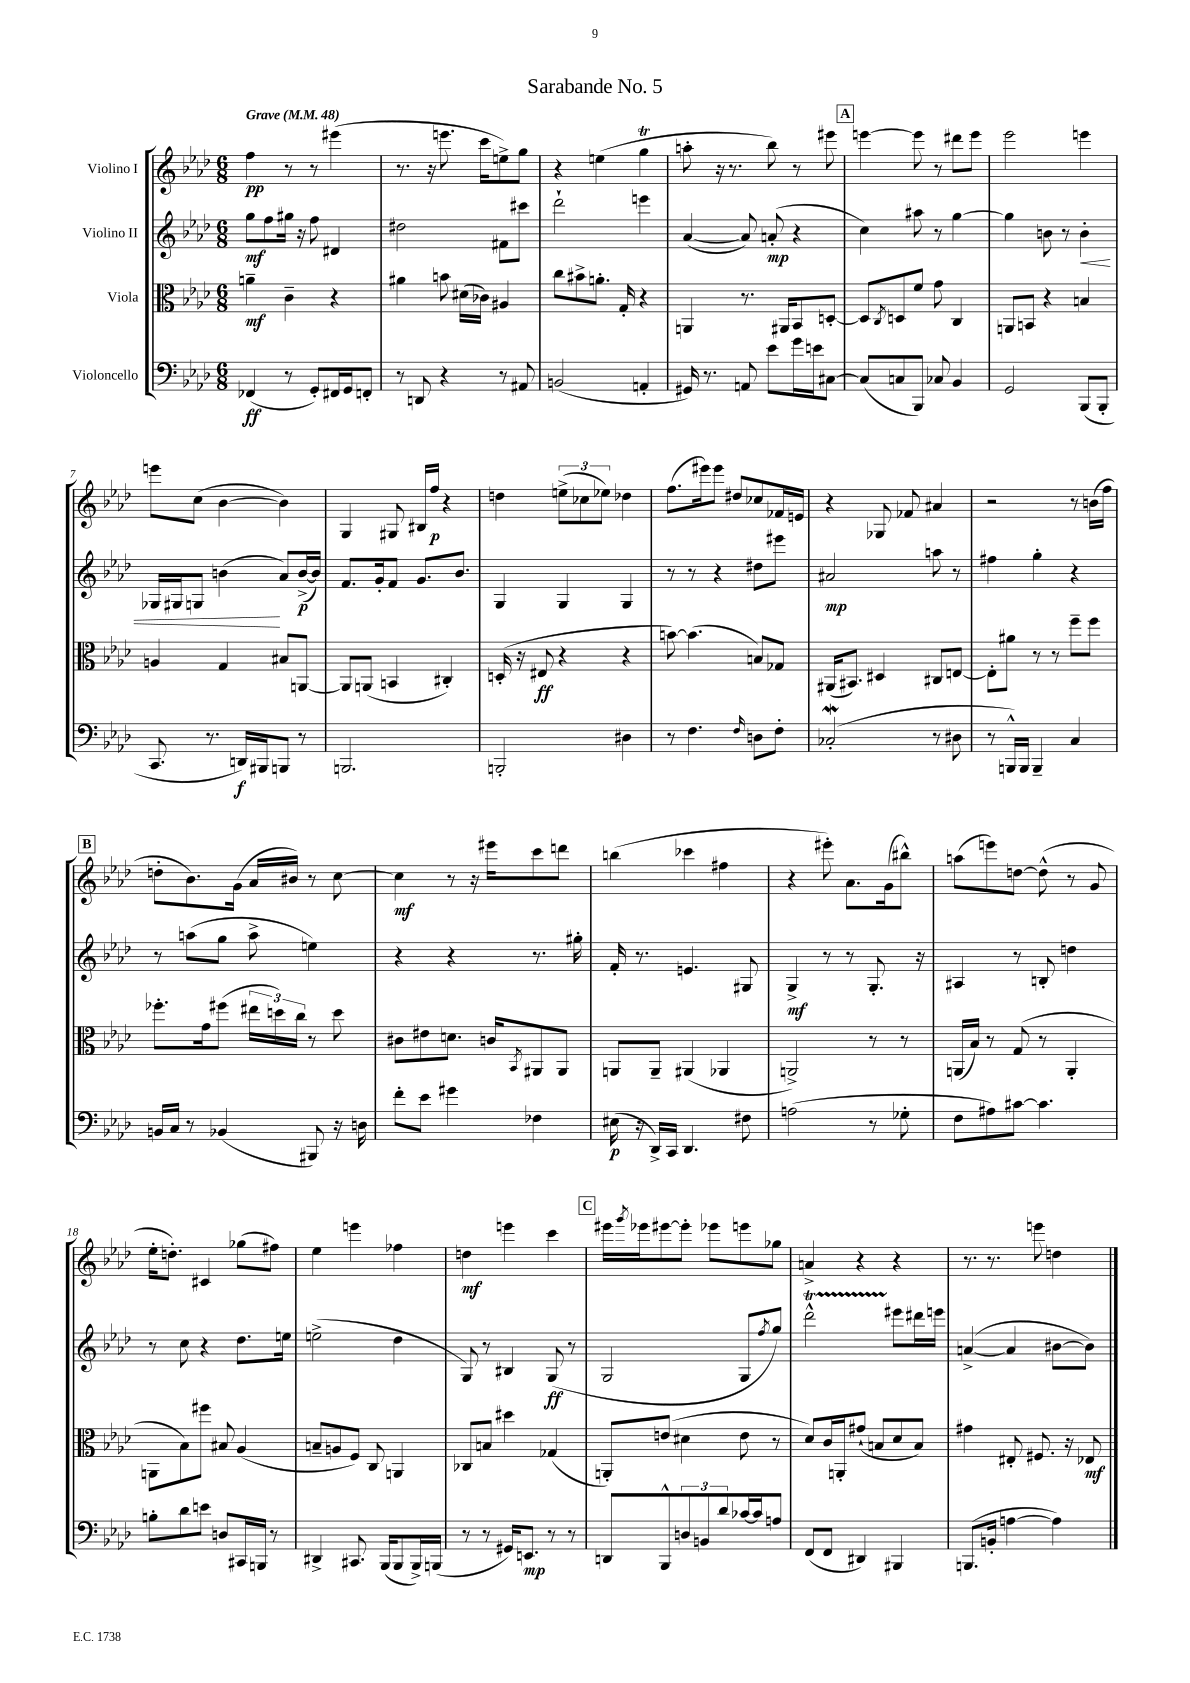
\header { title = "Sarabande No. 5" }
<<
\new StaffGroup <<
\new Staff = "s0" \with { instrumentName = "Violino I" } {
    \clef treble \key aes \major \numericTimeSignature \time 6/8 \tempo "Grave" 4 = 48
    f''4\pp r8 r8 eis'''4( |
    r8. r16 e'''8. c'''16 e''8->) g''8 |
    r4 e''4( g''4\trill |
    a''8-. r16 r8. bes''8) r8 eis'''8 |
    \mark \markup { \box "A" } e'''4~ e'''8 r8 dis'''8 e'''8 |
    ees'''2 e'''4 |
    e'''8 c''8( bes'4~ bes'4) |
    g4 gis8 bis16 f''16\p r4 |
    d''4 \tuplet 3/2 { e''8->( ces''8 ees''8) } des''4 |
    f''8.( eis'''16) eis'''8 dis''8 ces''8 fes'16 e'16 |
    r4 ges8 fes'8 ais'4 |
    r2 r8 b'16( f''16 |
    \mark \markup { \box "B" } d''8-. bes'8.) g'16( aes'16 bis'16) r8 c''8~ |
    c''4\mf r8 r16 eis'''16 c'''8 d'''8 |
    b''4( ces'''4 fis''4 |
    r4 eis'''8-.) aes'8. g'16( bis''8-^) |
    a''8( e'''8) d''8~ d''8-^( r8 g'8 |
    ees''16-. d''8.-.) cis'4 ges''8( fis''8) |
    ees''4 e'''4 fes''4 |
    d''4\mf e'''4 c'''4 |
    \mark \markup { \box "C" } eis'''16 \acciaccatura { g'''8 } ees'''16 eis'''8~ eis'''8-. ees'''8 e'''8 ges''8 |
    a'4-> r4 r4 |
    r8. r8. e'''8 d''4 \bar "|." |
}
\new Staff = "s1" \with { instrumentName = "Violino II" } {
    \clef treble \key aes \major \numericTimeSignature \time 6/8
    g''8\mf f''8 gis''16 r16 f''8 dis'4 |
    dis''2 fis'8 cis'''8 |
    des'''2-! e'''4 |
    aes'4~( aes'8) a'8-.\mp( r4 |
    \mark \markup { \box "A" } c''4) ais''8 r8 g''4~ |
    g''4 b'8 r8 b'4-.\< |
    ges16 gis16 g8 b'4\!( aes'8) b'16~->\p( b'16) |
    f'8. g'16-. f'8 g'8. bes'8. |
    g4 g4 g4 |
    r8 r8 r4 dis''8 eis'''8 |
    ais'2\mp a''8 r8 |
    fis''4 g''4-. r4 |
    \mark \markup { \box "B" } r8 a''8( g''8 a''8-> e''4) |
    r4 r4 r8. gis''16-. |
    f'16-. r8. e'4. gis8 |
    g4->\mf r8 r8 g8.-. r16 |
    ais4 r8 b8-. d''4 |
    r8 c''8 r4 des''8. e''16 |
    e''2->( des''4 |
    g8) r8 bis4 g8\ff( r8 |
    \mark \markup { \box "C" } g2 g8 \acciaccatura { f''8 } g''8) |
    des'''2-^\startTrillSpan eis'''8\stopTrillSpan dis'''16 e'''16 |
    a'4~->( a'4 bis'8~ bis'8) \bar "|." |
}
\new Staff = "s2" \with { instrumentName = "Viola" } {
    \clef alto \key aes \major \numericTimeSignature \time 6/8
    a'4--\mf c'4-- r4 |
    ais'4 b'8 dis'16( ces'16) ais4 |
    c''8 bis'8-> a'8.-. g16-. r4 |
    a,4 r8. ais,16 bes,8 d8~-. |
    \mark \markup { \box "A" } d8 \acciaccatura { c8 } d8 f'8 g'8 c4 |
    a,8 b,8 r4 b4 |
    a4 g4 bis8 a,8~ |
    a,8 a,8( b,4 cis4-.) |
    d16-.( r16 eis8\ff r4 r4 |
    b'8~) b'4.( b8) ges8 |
    ais,16( bis,8.) dis4 cis8 e8~ |
    e8-. ais'8 r8 r8 f''8-- f''8 |
    \mark \markup { \box "B" } fes''8.-. g'16 fis''8( \tuplet 3/2 { eis''16 d''16) c''16 } r8 d''8 |
    cis'8 eis'8 d'8. c'16 \acciaccatura { bes,8 } ais,8 ais,8 |
    a,8 a,8-- ais,4( aes,4 |
    a,2->) r8 r8 |
    a,16( bes16) r8 g8( r8 a,4-. |
    a,8 bes8) fis''8 bis8 aes4( |
    b8-- a8 f8) c8 a,4 |
    ces8 b8 dis''4 ges4( |
    \mark \markup { \box "C" } a,8-.) e'8( dis'4 e'8 r8 |
    des'8) c'16 a,16-. gis'8-!( b8 des'8 b8) |
    gis'4 eis8-. fis8. r16 ees8\mf \bar "|." |
}
\new Staff = "s3" \with { instrumentName = "Violoncello" } {
    \clef bass \key aes \major \numericTimeSignature \time 6/8
    fes,4\ff( r8 g,8-.) fis,16 g,16 f,8-. |
    r8 d,8 r4 r8 ais,8 |
    b,2( a,4-. |
    gis,16) r8. a,8 ees'8 g'16 e'16 cis8~ |
    \mark \markup { \box "A" } cis8( c8 bes,,8) ces8 bes,4 |
    g,2 bes,,8( bes,,8-. |
    c,8. r8. d,16\f) bis,,16 b,,8 r8 |
    b,,2. |
    b,,2-. dis4 |
    r8 f4. \grace { f16 } d8 f8-. |
    ces2-.\mordent( r8 dis8 |
    r8 b,,16-^) b,,16 b,,4-- c4 |
    \mark \markup { \box "B" } b,16 c16 r8 bes,4( bis,,8) r16 d16 |
    f'8-. ees'8 gis'4 fes4 |
    eis16\p( r16 des,16->) c,16 des,4. fis8 |
    a2( r8 ges8-. |
    f8 ais8) cis'8~ cis'4. |
    b8-. des'8 e'8 d8 cis,16 b,,16 r8 |
    dis,4-> cis,8. bes,,16( bes,,8 bes,,16->) b,,16( |
    r8 r8 gis,16) e,8.\mp r8 r8 |
    \mark \markup { \box "C" } d,8 bes,,8-^ \tuplet 3/2 { d8 b,8 des'8 } ces'16~ ces'16 a8 |
    f,8( f,8 dis,4) bis,,4 |
    b,,8.( b,16-. a4~ a4) \bar "|." |
}
>>
>>
